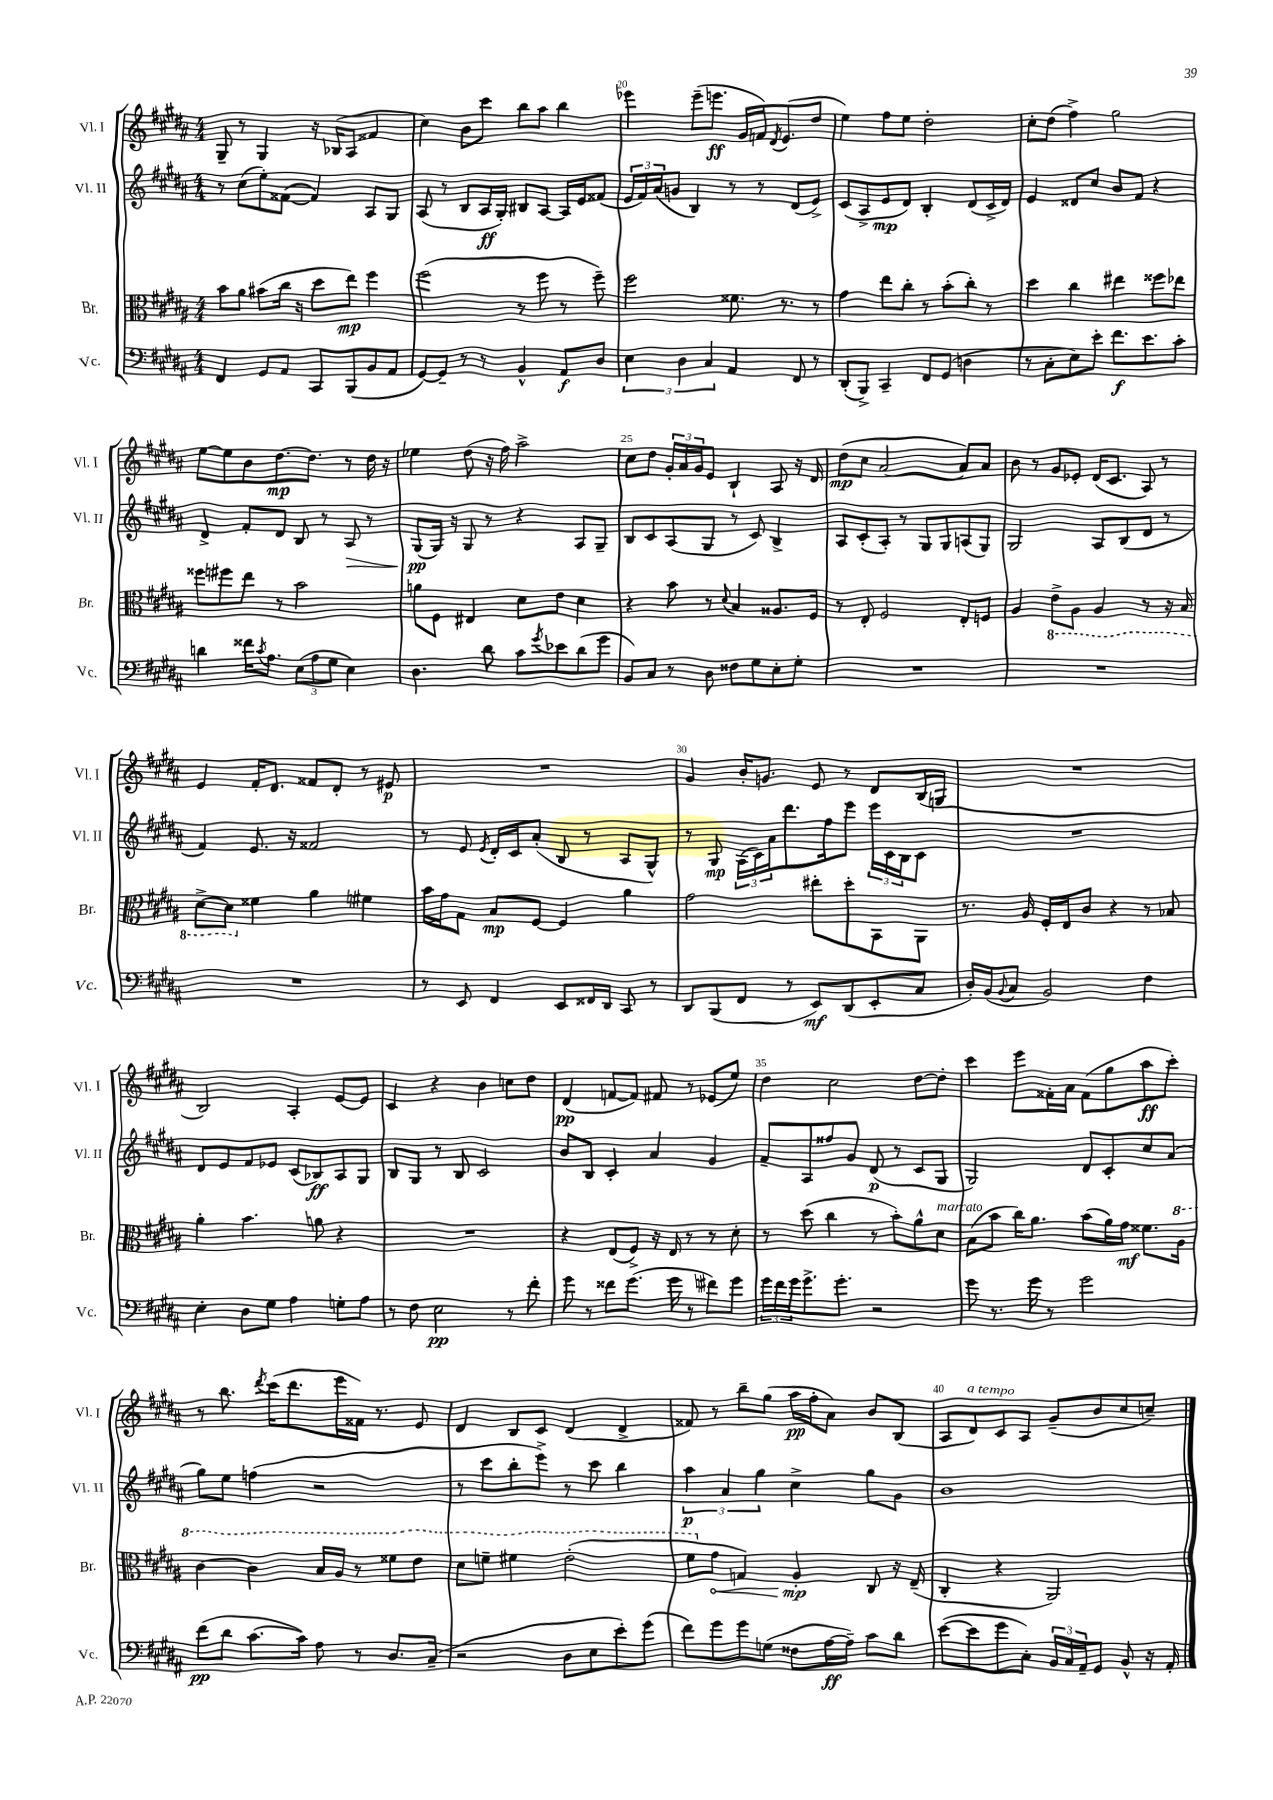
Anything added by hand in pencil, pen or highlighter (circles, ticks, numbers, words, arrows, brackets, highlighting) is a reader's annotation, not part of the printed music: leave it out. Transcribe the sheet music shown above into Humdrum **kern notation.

**kern	**dynam	**kern	**dynam	**kern	**dynam	**kern	**dynam
*part4	*part4	*part3	*part3	*part2	*part2	*part1	*part1
*staff4	*staff4	*staff3	*staff3	*staff2	*staff2	*staff1	*staff1
*I"Vc.	*	*I"Br.	*	*I"Vl. II	*	*I"Vl. I	*
*I'Vc.	*	*I'Br.	*	*I'Vl. II	*	*I'Vl. I	*
*clefF4	*	*clefC3	*	*clefG2	*	*clefG2	*
*k[f#c#g#d#a#]	*	*k[f#c#g#d#a#]	*	*k[f#c#g#d#a#]	*	*k[f#c#g#d#a#]	*
*M4/4	*	*M4/4	*	*M4/4	*	*M4/4	*
=18	=18	=18	=18	=18	=18	=18	=18
4FF#/	.	8b\L	.	8r	.	8G#~/	.
.	.	8a#\J	.	(8cc#\L	.	8r	.
8GG#/L	.	(8b#X\L	.	8ee'\)	.	4G#/	.
8AA#/J	.	16cc#\Jk	.	([8f##X\J	.	.	.
.	.	16r	.	.	.	.	.
8CC#/L	.	8dd#\L	.	4f##/])	.	16r	.
.	.	.	.	.	.	(16B-X/KL	.
(8BBB/	.	8ee\J)	mp	.	.	8A#/J	.
8BB/	.	4ff#\	.	8A#/L	.	4f##X/	.
8AA#/J	.	.	.	8G#/J	.	.	.
=19	=19	=19	=19	=19	=19	=19	=19
[8GG#/L)	.	(2ff#\	.	(8A#/	.	4cc#\)	.
8GG#~/J]	.	.	.	8r	.	.	.
8r	.	.	.	8B/L	.	8b\L	.
8r	.	.	.	16A#/L	ff	8ccc#\J	.
.	.	.	.	16G#'/JJ)	.	.	.
4BB^^/	.	8r	.	8B#X/L	.	8bb\L	.
.	.	8ff#\	.	[8A#/J	.	8aa#\J	.
8AA#/L	f	8r	.	16A#/LL]	.	4bb\	.
.	.	.	.	16e/J	.	.	.
8D#/J	.	8ff#~\)	.	(8f##X/J	.	.	.
=20	=20	=20	=20	=20	=20	=20	=20
6E\	.	2ff#\	.	24e/LL	.	4eee-X\	.
.	.	.	.	24f#/)	.	.	.
.	.	.	.	(24a#/J	.	.	.
.	.	.	.	8gn/J	.	.	.
6D#\	.	.	.	.	.	.	.
.	.	.	.	4B/)	.	(8eee-~\L	.
6C#/	.	.	.	.	.	.	.
.	.	.	.	.	.	8.eeen\J	ff
4AA#/	.	8.f##X\	.	8r	.	.	.
.	.	.	.	.	.	16g#/LL	.
.	.	.	.	8r	.	16fn/J)	.
.	.	.	.	.	.	8qd#/	.
.	.	8.r	.	.	.	(8.e/	.
8FF#/	.	.	.	(8d#/L	.	.	.
8r	.	8r	.	8e^/J)	.	8dd#/J	.
=21	=21	=21	=21	=21	=21	=21	=21
(8DD#'/L	.	4g#\	.	(8c#/L	.	4ee\)	.
8BBB^/J)	.	.	.	8A#^/	.	.	.
4CC#~/	.	8ee\L	.	8e/	mp	8ff#\L	.
.	.	8cc#'\J	.	8d#/J)	.	8ee\J	.
8FF#/L	.	8r	.	4B'/	.	2dd#'\	.
(8GG#/J	.	(8b'\L	.	.	.	.	.
4Dn\	.	8cc#'\J)	.	(8d#/L	.	.	.
.	.	8r	.	16c#^/L	.	.	.
.	.	.	.	16d#/JJ)	.	.	.
=22	=22	=22	=22	=22	=22	=22	=22
8r	.	4dd#\	.	4e/	.	8cc#'\L	.
8C#'\L	.	.	.	.	.	(8dd#\J	.
8E\)	.	4cc#\	.	8d##X/L	.	4ff#^\)	.
8e'\J	.	.	.	8cc#/J	.	.	.
8.f#\L	f	4ee#X\	.	8b/L	.	2gg#\	.
.	.	.	.	8f#/J	.	.	.
8.e\	.	.	.	.	.	.	.
.	.	8ff##X\L	.	4r	.	.	.
8c#'\J	.	8ee-X\J	.	.	.	.	.
!!LO:LB:g=z
=23	=23	=23	=23	=23	=23	=23	=23
4dn\	.	8ff##X\L	.	4d#^/	.	[8ee\L	.
.	.	8ff#X\	.	.	.	8ee\]	.
16f##X\KL	.	8ee\J	.	8f#'/L	.	8b\	.
8qc#/	.	.	.	.	.	.	.
8.A#\J	.	.	.	.	.	.	.
.	.	8r	.	8d#/J	.	[8.dd#\	mp
(12E\L	.	2b\	.	8B/	.	.	.
.	.	.	.	.	.	8.dd#\J]	.
12A#\	.	.	.	.	.	.	.
.	.	.	.	8r	.	.	.
12G#\J	.	.	.	.	.	.	.
!	!	!	!	!	!LO:HP:b	!	!
4E\)	.	.	.	8A#/	>	8r	.
.	.	.	.	8r	.	16dd#\	.
.	.	.	.	.	.	16r	.
=24	=24	=24	=24	=24	=24	=24	=24
4.D#\	.	8an\L	.	(8G#/L	pp	4ee-X\	.
.	.	8F#\J	.	16G#/Jk)	]	.	.
.	.	.	.	16r	.	.	.
.	.	4E#X/	.	8G#/	.	(8dd#\	.
8d#\	.	.	.	8r	.	16r	.
.	.	.	.	.	.	16ff#\)	.
8c#\L	.	8d#\L	.	4r	.	2aa#^\	.
8qg#/	.	.	.	.	.	.	.
8e-X\	.	8e\J	.	.	.	.	.
(8d#\	.	4d#\	.	8A#/L	.	.	.
8g#\J	.	.	.	8G#~/J	.	.	.
=25	=25	=25	=25	=25	=25	=25	=25
8BB/L)	.	4r	.	8B/L	.	8cc#\L	.
8C#/J	.	.	.	8c#/	.	8dd#\J	.
8r	.	8b\	.	(8A#/	.	24g#'/LL	.
.	.	.	.	.	.	24a#/	.
.	.	.	.	.	.	24g#/J	.
8D#\	.	8r	.	8G#/J	.	8e/J	.
.	.	8qqd#/	.	.	.	.	.
8F##X\L	.	4B/	.	8r	.	4B`/	.
8G#\	.	.	.	8c#/)	.	.	.
8E'\	.	8.A##X/L	.	4B^/	.	8A#/	.
8G#'\J	.	.	.	.	.	16r	.
.	.	16F#/Jk	.	.	.	16d#/	.
=26	=26	=26	=26	=26	=26	=26	=26
1r	.	8r	.	8A#/L	.	(8dd#\L	mp
.	.	8E'/	.	(8c#'/	.	8cc#\J	.
.	.	2F#/	.	8A#'/J)	.	[2a#/	.
.	.	.	.	8r	.	.	.
.	.	.	.	8G#/L	.	.	.
.	.	.	.	8G#/	.	.	.
.	.	8E'/L	.	(8An/	.	8a#/L])	.
.	.	8Fn/J	.	8G#/J)	.	8a#/J	.
=27	=27	=27	=27	=27	=27	=27	=27
1r	.	4A#/	.	2G#/	.	8b\	.
.	.	.	.	.	.	8r	.
*	*	*8ba	*	*	*	*	*
.	.	8E^\L	.	.	.	8g#/L	.
.	.	8AA#\J	.	.	.	8e-X'/J	.
.	.	4AA#/	.	8A#/L	.	(16d#/KL	.
.	.	.	.	.	.	8.c#/J	.
.	.	.	.	(8B/	.	.	.
.	.	8r	.	8d#/J	.	8A#/)	.
.	.	16r	.	8r	.	8r	.
.	.	16BB/	.	.	.	.	.
!!LO:LB:g=z
=28	=28	=28	=28	=28	=28	=28	=28
1r	.	[8D#^\L	.	4f#/)	.	4e/	.
.	.	8D#\J]	.	.	.	.	.
*	*	*X8ba	*	*	*	*	*
.	.	4f##X\	.	8.e/	.	16f#'/KL	.
.	.	.	.	.	.	8.d#/J	.
.	.	.	.	16r	.	.	.
.	.	4a#\	.	2f##X/	.	8f##X/L	.
.	.	.	.	.	.	8d#'/J	.
.	.	4f#X\	.	.	.	8r	.
.	.	.	.	.	.	8e#X/	p
=29	=29	=29	=29	=29	=29	=29	=29
8r	.	16b\LL	.	8r	.	1r	.
.	.	16g#\J	.	.	.	.	.
8EE/	.	8G#\J	.	8e/	.	.	.
.	.	.	.	8qe/	.	.	.
4FF#/	.	8B/L	mp	16d#'/LL	.	.	.
.	.	.	.	16c#/J	.	.	.
.	.	[8F#/J	.	(8a#'/J	.	.	.
8EE/L	.	4F#/]	.	8B/	.	.	.
16FF##X/L	.	.	.	8r	.	.	.
16DD#/JJ	.	.	.	.	.	.	.
8CC#/	.	4a#\	.	8A#/L	.	.	.
8r	.	.	.	8G#^^/J)	.	.	.
=30	=30	=30	=30	=30	=30	=30	=30
8DD#/L	.	2g#\	.	8r	.	4g#/	.
(8BBB/	.	.	.	8G#/	mp	.	.
8FF#/J	.	.	.	(24A#\LL	.	16b'/KL	.
.	.	.	.	24c#\)	.	.	.
.	.	.	.	.	.	8.gn/J	.
.	.	.	.	24a#\J	.	.	.
8r	.	.	.	8.ddd#\	.	.	.
8EE/L)	mf	8ee#X'\L	.	.	.	8e/	.
.	.	.	.	16ff#\k	.	.	.
(8DD#/	.	8dd#'\	.	8eee\J	.	8r	.
8EE'/	.	8BB\	.	24eee\LL	.	8d#/L	.
.	.	.	.	24c#\	.	.	.
.	.	.	.	24B\J	.	.	.
8C#/J	.	8AA#\J	.	8c#\J	.	(16B/L	.
.	.	.	.	.	.	16Gn/JJ	.
=31	=31	=31	=31	=31	=31	=31	=31
16D#'/LL)	.	8.r	.	1r	.	1r	.
(16BB/J	.	.	.	.	.	.	.
8qqBB/	.	.	.	.	.	.	.
8C#/J	.	.	.	.	.	.	.
.	.	16A#/	.	.	.	.	.
2BB/)	.	16F#'/LL	.	.	.	.	.
.	.	16E/J	.	.	.	.	.
.	.	8c#/J	.	.	.	.	.
.	.	4r	.	.	.	.	.
4F#\	.	8r	.	.	.	.	.
.	.	8B-X/	.	.	.	.	.
!!LO:LB:g=z
=32	=32	=32	=32	=32	=32	=32	=32
4E'\	.	4a#'\	.	8d#/L	.	2B/)	.
.	.	.	.	8e/	.	.	.
8D#\L	.	4.b\	.	8f#/	.	.	.
8G#\J	.	.	.	8e-X/J	.	.	.
4A#\	.	.	.	(8c#/L	.	4A#'/	.
.	.	8an\	.	8B-X/)	ff	.	.
8Gn'\L	.	4r	.	8A#/	.	[8e/L	.
8A#\J	.	.	.	8G#/J	.	8e/J]	.
=33	=33	=33	=33	=33	=33	=33	=33
8r	.	1r	.	8B/L	.	4c#/	.
8F#\	.	.	.	8G#/J	.	.	.
2E\	pp	.	.	8r	.	4r	.
.	.	.	.	8B/	.	.	.
.	.	.	.	2c#/	.	4b\	.
8r	.	.	.	.	.	8ccn\L	.
8f#'\	.	.	.	.	.	8dd#\J	.
=34	=34	=34	=34	=34	=34	=34	=34
8g#\	.	4r	.	8b/L	.	(4d#/	pp
8r	.	.	.	8B/J	.	.	.
8f##X\L	.	(8E/L	.	4c#'/	.	[8fn/L	.
(8.g#\J	.	8F#^/J)	.	.	.	8f/J])	.
.	.	16r	.	4a#/	.	8f#X/	.
16g#\	.	16E/	.	.	.	.	.
8r	.	8r	.	.	.	8r	.
8f#X\L)	.	8r	.	4g#/	.	(8e-X/L	.
8g#\J	.	8d#'\	.	.	.	8ee/J)	.
=35	=35	=35	=35	=35	=35	=35	=35
24g#\LL	.	8r	.	8f#~/L	.	4dd#\	.
24f#\	.	.	.	.	.	.	.
24g#\J	.	.	.	.	.	.	.
8.g#^\	.	(8dd#\	.	8A#/	.	.	.
.	.	4cc#\	.	8ff##X/	.	2cc#\	.
8.g#'\J	.	.	.	.	.	.	.
.	.	.	.	8g#/J	.	.	.
2r	.	8r	.	(8d#/	p	.	.
.	.	8b'\L)	.	8r	.	.	.
.	.	8a#^^\	.	8c#/L	.	[8dd#\L	.
!	!	!LO:TX:a:i:t=marcato	!	!	!	!	!
.	.	8d#\J	.	8G#/J	.	8dd#'\J]	.
=36	=36	=36	=36	=36	=36	=36	=36
8g#\	.	(8B\L	.	2G#/)	.	4ccc#\	.
8.r	.	8b\J	.	.	.	.	.
.	.	16cc#\KL)	.	.	.	8eee\L	.
16g#\	.	8.a#\J	.	.	.	.	.
8r	.	.	.	.	.	16f##X'\L	.
.	.	.	.	.	.	16a#\JJ	.
2g#\	.	(8b\L	.	8d#/L	.	(8f##\L	.
.	.	16a#\L)	.	8c#'/	.	8gg#\	.
.	.	16g#\JJ	mf	.	.	.	.
.	.	8.f##X\L	.	8cc#/	.	8aa#\	ff
.	.	.	.	(8a#/J	.	8ccc#'\J)	.
*	*	*8va	*	*	*	*	*
.	.	16a#\Jk	.	.	.	.	.
!!LO:LB:g=z
=37	=37	=37	=37	=37	=37	=37	=37
(8f#\L	pp	[4cc#\	.	8gg#\L)	.	8r	.
8d#\J	.	.	.	8ee\J	.	8.bb\	.
[8.c#\L	.	4cc#\]	.	(4ffn\	.	.	.
.	.	.	.	.	.	8qddd#/	.
.	.	.	.	.	.	(16ccc#\KL	.
.	.	.	.	.	.	8.ddd#\	.
16c#\Jk])	.	.	.	.	.	.	.
8A#\	.	16b/LL	.	2r	.	.	.
.	.	16a#/JJ	.	.	.	16eee\L	.
8r	.	8r	.	.	.	16f##X\JJ)	.
.	.	.	.	.	.	8.r	.
8.D#/L	.	8ff##X\L	.	.	.	.	.
.	.	8ee\J	.	.	.	8e/	.
(16C#~/Jk	.	.	.	.	.	.	.
=38	=38	=38	=38	=38	=38	=38	=38
2r	.	8dd#\L	.	8r	.	4d#/	.
.	.	8ffn~\J	.	8ccc#\L	.	.	.
.	.	4ff#X\	.	8bb'\	.	8B/L	.
.	.	.	.	8eee^\J)	.	8c#/J	.
8D#\L	.	(2ee'\	.	8r	.	(4d#/	.
8E\	.	.	.	8ccc#\	.	.	.
8e'\)	.	.	.	4bb\	.	4d#^/	.
(8g#\J	.	.	.	.	.	.	.
=39	=39	=39	=39	=39	=39	=39	=39
8f#\L)	.	8ff#\L	.	6aa#\	p	8f##X/)	.
*	*	*X8va	*	*	*	*	*
!	!	!	!LO:HP:b	!	!	!	!
8g#\	.	8g#\J	<	.	.	8r	.
.	.	.	.	6a#/	.	.	.
8g#\	.	4Gn/)	.	.	.	8bb~\L	.
.	.	.	.	6gg#\	.	.	.
(8Gn\J	.	.	.	.	.	(8gg#\J	.
8F##X\L	.	4A#'/	mp	4cc#^\	.	16aa#\LL	pp
.	.	.	.	.	.	16ff#'\J	.
[16A#\L	ff	.	.	.	.	8a#\J)	.
16A#~\JJ])	.	.	.	.	.	.	.
8c#\L	.	8C#/	[	8gg#\L	.	8b/L	.
8d#\J	.	16r	.	8g#\J	.	(8B/J	.
.	.	(16E~/	.	.	.	.	.
=40	=40	=40	=40	=40	=40	=40	=40
([8e\L	.	4C#'/	.	1b	.	8A#/L	.
!	!	!	!	!	!	!LO:TX:a:i:t=a tempo	!
8e\]	.	.	.	.	.	8d#/)	.
8g#\	.	4r	.	.	.	8c#/	.
8C#'\J)	.	.	.	.	.	8A#/J	.
24BB/LL	.	2AA#/)	.	.	.	(8g#~/L	.
24C#/	.	.	.	.	.	.	.
24AA#~/J	.	.	.	.	.	.	.
8GG#/J	.	.	.	.	.	8b/	.
8BB^^/	.	.	.	.	.	8cc#/	.
16r	.	.	.	.	.	8ccn~/J)	.
16AA#'/	.	.	.	.	.	.	.
==	==	==	==	==	==	==	==
*-	*-	*-	*-	*-	*-	*-	*-
